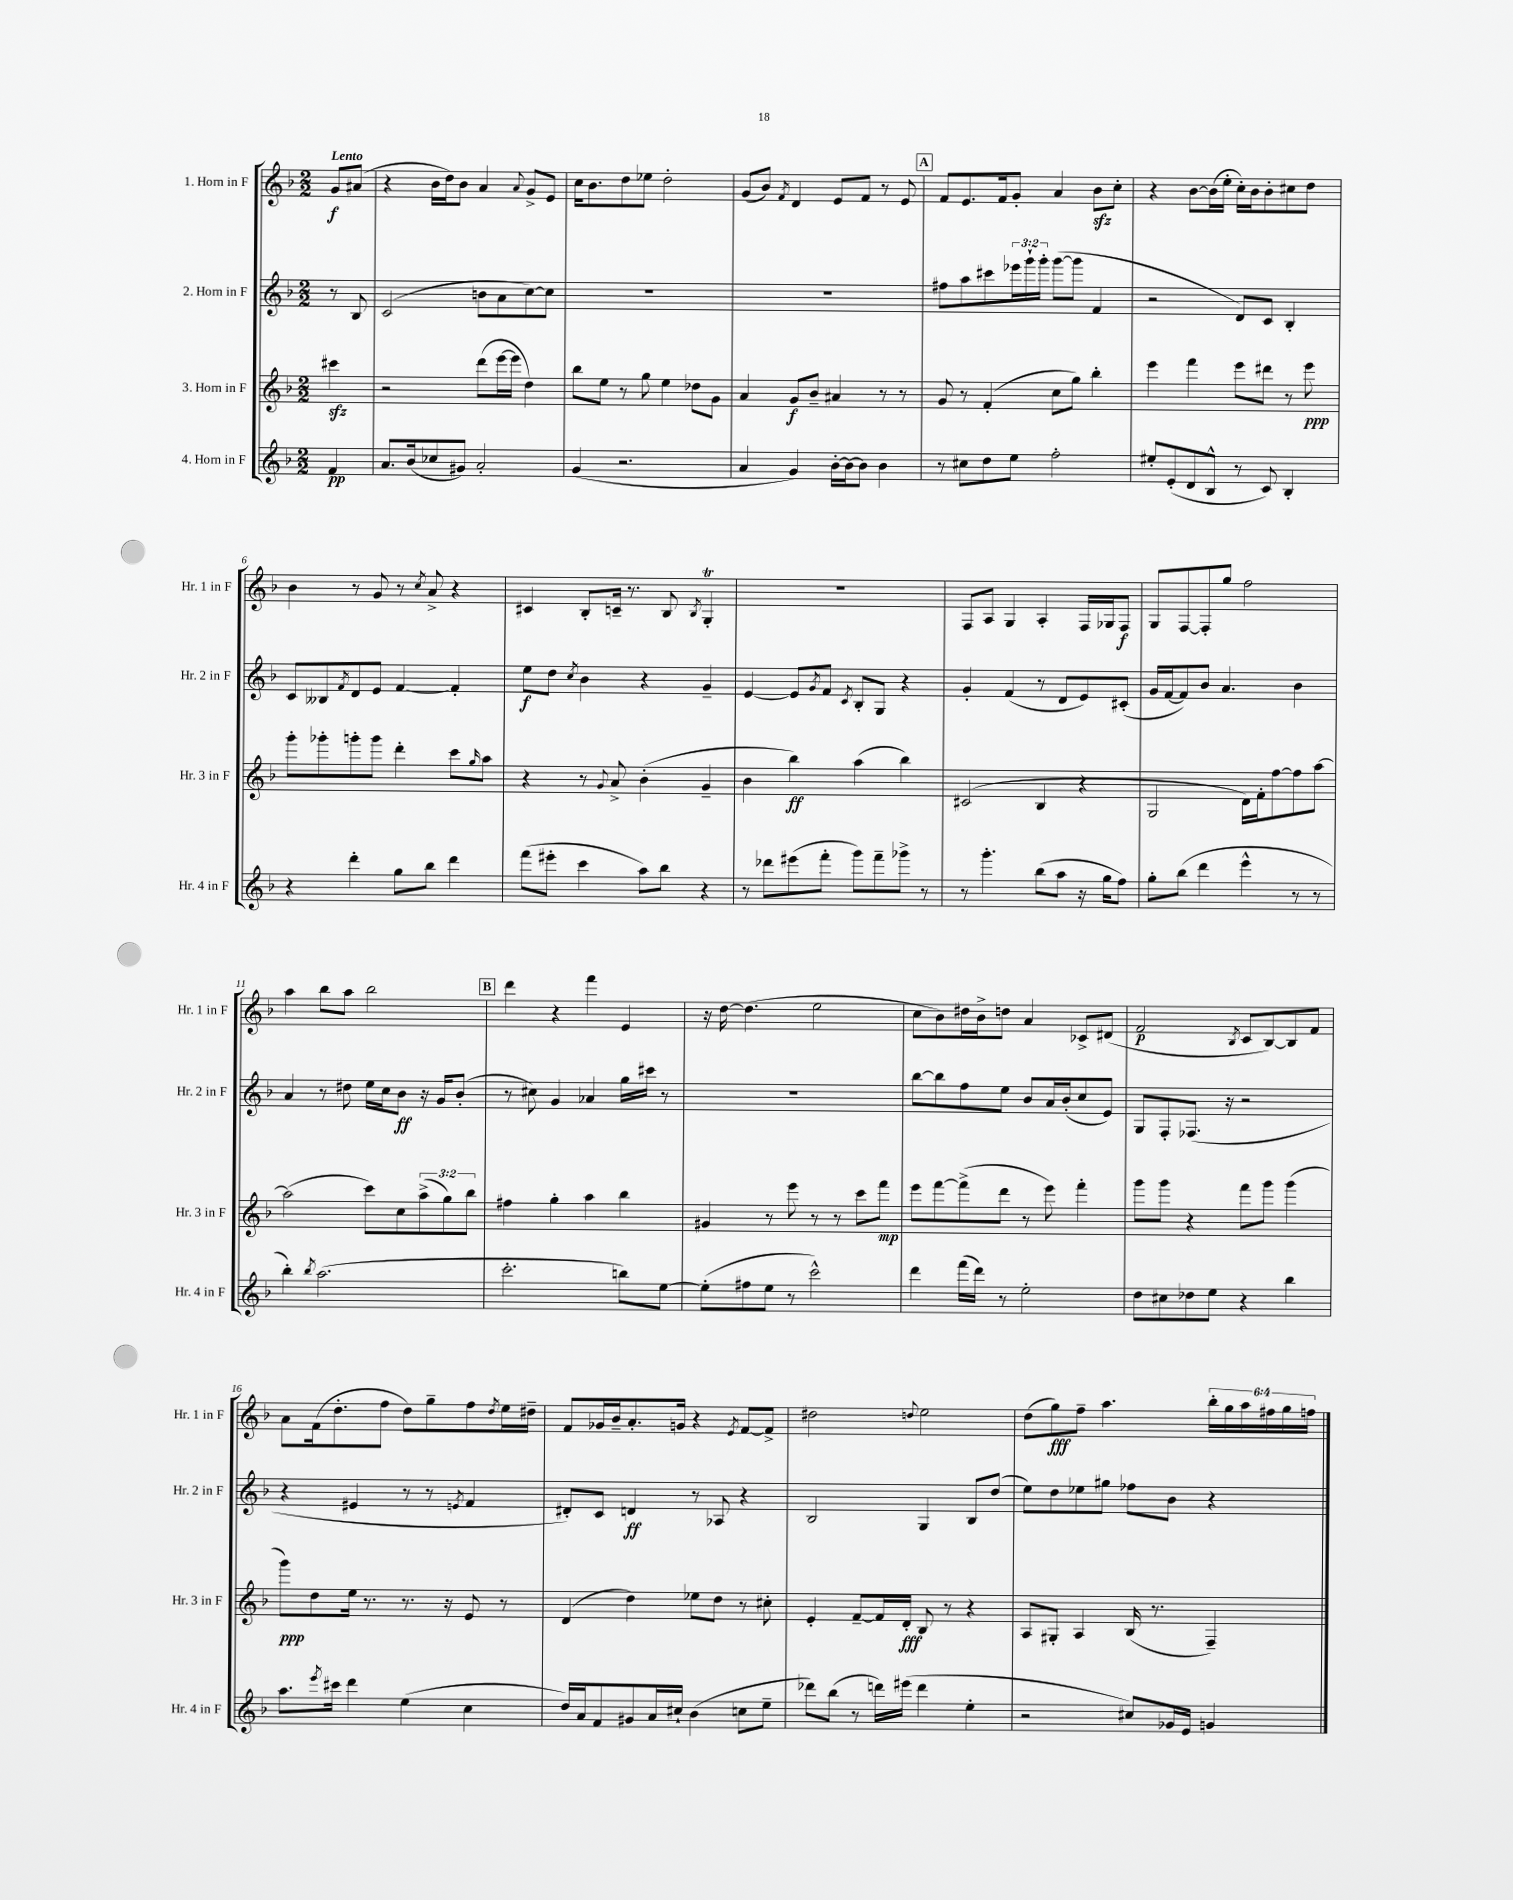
<<
\new StaffGroup <<
\new Staff = "s0" \with { instrumentName = "1. Horn in F" shortInstrumentName = "Hr. 1 in F" } {
    \clef treble \key f \major \numericTimeSignature \time 2/2 \override Staff.TupletNumber.text = #tuplet-number::calc-fraction-text \partial 4 \tempo "Lento"
    g'8\f ais'8( |
    r4 bes'16 d''16) bes'8 a'4 \appoggiatura { a'8 } g'8-> e'8 |
    c''16 bes'8. d''8 ees''8 d''2-. |
    g'8( bes'8) \acciaccatura { f'8 } d'4 e'8 f'8 r8 e'8 |
    \mark \markup { \box "A" } f'8 e'8. f'16 g'8-. a'4 bes'8\sfz c''8-. |
    r4 bes'8~ bes'16( e''16-. c''16-.) bes'16 bes'8-. cis''8 d''8 |
    bes'4 r8 g'8 r8 \acciaccatura { c''8 } a'8-> r4 |
    cis'4 bes8-. c'16-- r8. bes8 \acciaccatura { bes8 } g4-.\trill |
    R1 |
    f8 a8 g4 a4-. f16 ges16 f8\f |
    g8 f8~ f8-. g''8 f''2 |
    a''4 bes''8 a''8 bes''2 |
    \mark \markup { \box "B" } d'''4 r4 f'''4 e'4 |
    r16 d''16~ d''4.( e''2 |
    c''8 bes'8) dis''16 bes'16-> d''8 a'4 ces'8-> dis'8( |
    f'2\p \acciaccatura { bes8 } c'8 bes8~) bes8 f'8 |
    a'8 f'16( d''8.-. f''8 d''8) g''8-- f''8 \acciaccatura { d''8 } e''16 dis''16-- |
    f'8 ges'16 bes'16-- a'8.-. g'16 r4 \acciaccatura { e'8 } f'8~ f'8-> |
    dis''2 \appoggiatura { d''8 } e''2 |
    d''8( g''8\fff) f''8-- a''4. \tuplet 6/4 { bes''16-. g''16 a''16 fis''16 g''16 f''16 } \bar "|." |
}
\new Staff = "s1" \with { instrumentName = "2. Horn in F" shortInstrumentName = "Hr. 2 in F" } {
    \clef treble \key f \major \numericTimeSignature \time 2/2 \override Staff.TupletNumber.text = #tuplet-number::calc-fraction-text \partial 4
    r8 bes8 |
    c'2( b'8 a'8 c''8~) c''8 |
    R1 |
    R1 |
    \mark \markup { \box "A" } fis''8 a''8 cis'''8 \tuplet 3/2 { ees'''16 g'''16-! g'''16-. } g'''8~( g'''8 f'4 |
    r2 d'8) c'8 bes4-. |
    c'8 beses8 \acciaccatura { f'8 } d'8 e'8 f'4~ f'4-. |
    e''8\f d''8 \acciaccatura { c''8 } bes'4 r4 g'4-- |
    e'4~ e'8 \acciaccatura { g'8 } f'8 \acciaccatura { c'8 } bes8-. g8 r4 |
    g'4-. f'4( r8 d'8 e'8) cis'8-.( |
    g'16 f'16~ f'8) bes'8 a'4. bes'4 |
    a'4 r8 dis''8 e''16 c''16 bes'8\ff r16 g'16 bes'8-.( |
    \mark \markup { \box "B" } r8 cis''8) g'4 aes'4 g''16 cis'''16 r8 |
    R1 |
    bes''8~ bes''8 f''8 e''8 bes'8 a'16 bes'16-.( c''8 e'8) |
    g8 f8-. fes8.( r16 r2 |
    r4 eis'4 r8 r8 \acciaccatura { e'8 } f'4 |
    dis'8-.) c'8 d'4\ff r8 aes8 r4 |
    bes2 g4 bes8 d''8( |
    e''8) d''8 ees''8 gis''8 fes''8 bes'8 r4 \bar "|." |
}
\new Staff = "s2" \with { instrumentName = "3. Horn in F" shortInstrumentName = "Hr. 3 in F" } {
    \clef treble \key f \major \numericTimeSignature \time 2/2 \override Staff.TupletNumber.text = #tuplet-number::calc-fraction-text \partial 4
    cis'''4\sfz |
    r2 d'''8( e'''16~ e'''16 d''4) |
    bes''8 e''8 r8 g''8 e''4 des''8 g'8 |
    a'4 g'8\f bes'8-- ais'4 r8 r8 |
    \mark \markup { \box "A" } g'8 r8 f'4-.( c''8 g''8) bes''4-. |
    e'''4 f'''4 e'''8 dis'''8 r8 e'''8\ppp |
    g'''8-. ges'''8-. g'''8-. g'''8 d'''4-. c'''8 \grace { g''16 } a''8 |
    r4 r8 \appoggiatura { g'8 } a'8-> bes'4-.( g'4-- |
    bes'4 bes''4\ff) a''4( bes''4) |
    cis'2( bes4 r4 |
    g2 d'16) f'16-. f''8~ f''8 a''8~ |
    a''2( c'''8) c''8 \tuplet 3/2 { a''8->( g''8) bes''8 } |
    \mark \markup { \box "B" } fis''4 g''4-. a''4 bes''4 |
    gis'4 r8 e'''8 r8 r8 c'''8 f'''8\mp |
    e'''8 f'''8~ f'''8->( d'''8 r8 e'''8) f'''4-. |
    g'''8 g'''8 r4 f'''8 g'''8 g'''4( |
    g'''8\ppp) d''8 e''16 r8. r8. r16 e'8 r8 |
    d'4( d''4) ees''8 d''8 r8 cis''8-. |
    e'4-. f'8~-- f'16 d'16-.\fff bes8 r8 r4 |
    a8 gis8-. a4 bes16( r8. f4--) \bar "|." |
}
\new Staff = "s3" \with { instrumentName = "4. Horn in F" shortInstrumentName = "Hr. 4 in F" } {
    \clef treble \key f \major \numericTimeSignature \time 2/2 \partial 4
    f'4\pp |
    a'8. bes'16( ces''8 gis'8) a'2-. |
    g'4( r2. |
    a'4 g'4) bes'16~-. bes'16~ bes'8 bes'4 |
    \mark \markup { \box "A" } r8 cis''8 d''8 e''8 f''2-. |
    eis''8-. e'8-.( d'8 bes8-^ r8 c'8) bes4-. |
    r4 d'''4-. g''8 bes''8 d'''4 |
    f'''8( eis'''8-. c'''4 a''8) bes''8 r4 |
    r8 des'''8 eis'''8( f'''8-. g'''8) f'''8-- ges'''8-> r8 |
    r8 g'''4.-. bes''8( a''8 r16 g''16 f''8) |
    g''8-. bes''8( d'''4 e'''4-^ r8 r8 |
    bes''4-.) \acciaccatura { bes''8 } a''2.( |
    \mark \markup { \box "B" } c'''2.-. b''8) e''8~ |
    e''8-.( fis''8 e''8 r8 c'''2-^) |
    d'''4 f'''16( d'''16) r8 e''2-. |
    d''8 cis''8 des''8 e''8 r4 bes''4 |
    a''8. \acciaccatura { e'''8 } cis'''16 d'''4 e''4( c''4 |
    d''16) a'16 f'8 gis'8 a'16 cis''16-! bes'4( c''8 e''8-- |
    des'''8) bes''8( r8 d'''16) eis'''16( d'''4 e''4-. |
    r2 cis''8) ges'16 e'16 g'4 \bar "|." |
}
>>
>>
